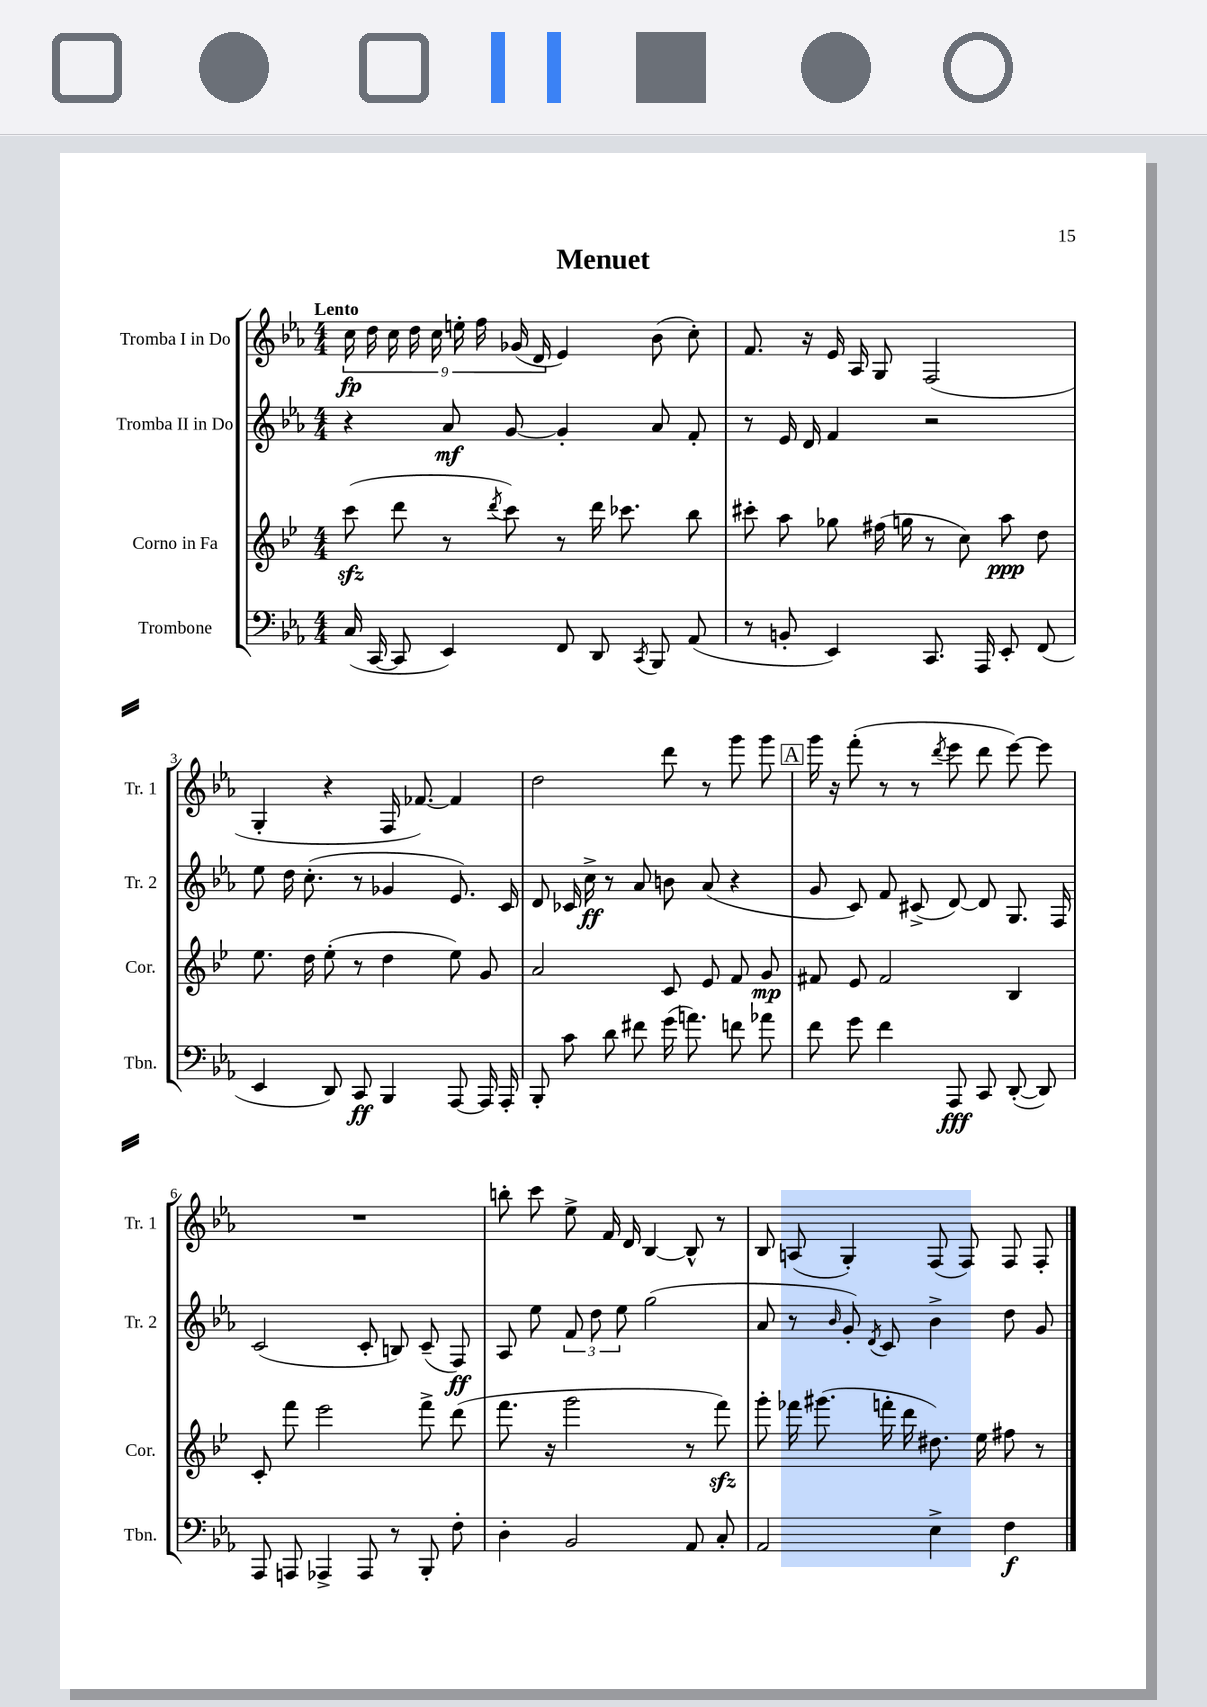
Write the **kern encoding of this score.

**kern	**dynam	**kern	**dynam	**kern	**dynam	**kern	**dynam
*part4	*part4	*part3	*part3	*part2	*part2	*part1	*part1
*staff4	*staff4	*staff3	*staff3	*staff2	*staff2	*staff1	*staff1
*I"Trombone	*	*I"Corno in Fa	*	*I"Tromba II in Do	*	*I"Tromba I in Do	*
*I'Tbn.	*	*I'Cor.	*	*I'Tr. 2	*	*I'Tr. 1	*
*clefF4	*	*clefG2	*	*clefG2	*	*clefG2	*
*k[b-e-a-]	*	*k[b-e-]	*	*k[b-e-a-]	*	*k[b-e-a-]	*
*M4/4	*	*M4/4	*	*M4/4	*	*M4/4	*
=1	=1	=1	=1	=1	=1	=1	=1
!	!	!	!	!	!	!LO:TX:a:B:t=Lento	!
(16C/	.	(8ccczz\	.	4r	.	18cc\	fp
.	.	.	.	.	.	18dd\	.
[16CC/	.	.	.	.	.	.	.
.	.	.	.	.	.	18cc\	.
8CC/]	.	8ddd\	.	.	.	.	.
.	.	.	.	.	.	18dd\	.
.	.	.	.	.	.	18cc\	.
4EE-/)	.	8r	.	8a-/	mf	.	.
.	.	.	.	.	.	18een'\	.
.	.	.	.	.	.	18ff\	.
.	.	8qddd/	.	.	.	.	.
.	.	8ccc\)	.	[8g/	.	.	.
.	.	.	.	.	.	(18g-X/	.
.	.	.	.	.	.	18d/	.
8FF/	.	8r	.	4g'/]	.	4e-/)	.
8DD/	.	16ddd\	.	.	.	.	.
.	.	8.ccc-X\	.	.	.	.	.
8qCC/	.	.	.	.	.	.	.
8BBB-/	.	.	.	8a-/	.	(8b-\	.
(8AA-/	.	8bb-\	.	8f'/	.	8cc'\)	.
=2	=2	=2	=2	=2	=2	=2	=2
8r	.	8ccc#X'\	.	8r	.	8.f/	.
8BBn'/	.	8aa\	.	16e-/	.	.	.
.	.	.	.	16d/	.	16r	.
4EE-/)	.	8gg-X\	.	4f/	.	16e-/	.
.	.	.	.	.	.	16A-/	.
.	.	(16ff#X\	.	.	.	8G/	.
.	.	16ggn\	.	.	.	.	.
8.CC/	.	8r	.	2r	.	(2F/	.
.	.	8cc\)	.	.	.	.	.
16AAA-/	.	.	.	.	.	.	.
8EE-'/	.	8aa\	ppp	.	.	.	.
(8FF/	.	8dd\	.	.	.	.	.
!!LO:LB:g=z
=3	=3	=3	=3	=3	=3	=3	=3
4EE-/	.	8.ee-\	.	8ee-\	.	4G'/	.
.	.	.	.	16dd\	.	.	.
.	.	16dd\	.	(8.cc'\	.	.	.
8DD/)	.	(8ee-'\	.	.	.	4r	.
8CC/	ff	8r	.	8r	.	.	.
4BBB-/	.	4dd\	.	4g-X/	.	16F/	.
.	.	.	.	.	.	[8.f-X/)	.
[8AAA-/	.	8ee-\)	.	8.e-/)	.	4f-/]	.
16AAA-/]	.	8g/	.	.	.	.	.
16AAA-'/	.	.	.	16c/	.	.	.
=4	=4	=4	=4	=4	=4	=4	=4
8BBB-'/	.	2a/	.	8d/	.	2dd\	.
8c\	.	.	.	16c-X/	.	.	.
.	.	.	.	16cc^\	ff	.	.
8d\	.	.	.	8r	.	.	.
8f#X\	.	.	.	8a-/	.	.	.
(16g\	.	8c/	.	8bn\	.	8ddd\	.
8.an\)	.	.	.	.	.	.	.
.	.	8e-/	.	(8a-/	.	8r	.
8fn\	.	8f/	.	4r	.	8ggg\	.
8a-X\	.	8g/	mp	.	.	8ggg\	.
!!LO:REH:place=s1:t=A
=5	=5	=5	=5	=5	=5	=5	=5
8f\	.	8f#X/	.	8g/	.	16ggg\	.
.	.	.	.	.	.	16r	.
8g\	.	8e-/	.	8c/)	.	(8fff'\	.
4f\	.	2f#/	.	8f/	.	8r	.
.	.	.	.	(8c#X^/	.	8r	.
.	.	.	.	.	.	8qddd/	.
8AAA-/	fff	.	.	[8d/)	.	8eee-\	.
8CC/	.	.	.	8d/]	.	8ddd\	.
([8DD'/	.	4B-/	.	8.G/	.	[8eee-\)	.
8DD/])	.	.	.	.	.	8eee-\]	.
.	.	.	.	16F/	.	.	.
!!LO:LB:g=z
=6	=6	=6	=6	=6	=6	=6	=6
8AAA-/	.	8c'/	.	(2c/	.	1r	.
8AAAn/	.	8fff\	.	.	.	.	.
4AAA-X^/	.	2eee-\	.	.	.	.	.
8AAA-/	.	.	.	8c'/	.	.	.
8r	.	.	.	8Bn/)	.	.	.
8BBB-'/	.	8fff^\	.	(8c~/	.	.	.
8F'\	.	(8ddd\	.	8F/)	ff	.	.
=7	=7	=7	=7	=7	=7	=7	=7
4D'\	.	8.fff\	.	8A-/	.	8bbn'\	.
.	.	.	.	8ee-\	.	8ccc\	.
.	.	16r	.	.	.	.	.
2BB-/	.	2ggg\	.	12f/	.	8ee-^\	.
.	.	.	.	12dd\	.	.	.
.	.	.	.	.	.	16f/	.
.	.	.	.	12ee-\	.	.	.
.	.	.	.	.	.	16d/	.
.	.	.	.	(2gg\	.	[4B-/	.
8AA-/	.	8r	.	.	.	8B-^^/]	.
8C'/	.	8fffzz\)	.	.	.	8r	.
=8	=8	=8	=8	=8	=8	=8	=8
2AA-/	.	8ggg'\	.	8a-/	.	8B-/	.
.	.	16fff-X\	.	8r	.	(8An/	.
.	.	(8.ggg#X\	.	.	.	.	.
.	.	.	.	16qqb-/	.	.	.
.	.	.	.	8g'/)	.	4G'/)	.
.	.	.	.	8qd/	.	.	.
.	.	16fffn'\	.	8c/	.	.	.
.	.	16ddd\	.	.	.	.	.
4E-^\	.	8.dd#X\)	.	4b-^\	.	(8F/	.
.	.	.	.	.	.	8F/)	.
.	.	16ee-\	.	.	.	.	.
4F\	f	8ff#X\	.	8dd\	.	8F/	.
.	.	8r	.	8g/	.	8F'/	.
==	==	==	==	==	==	==	==
*-	*-	*-	*-	*-	*-	*-	*-
